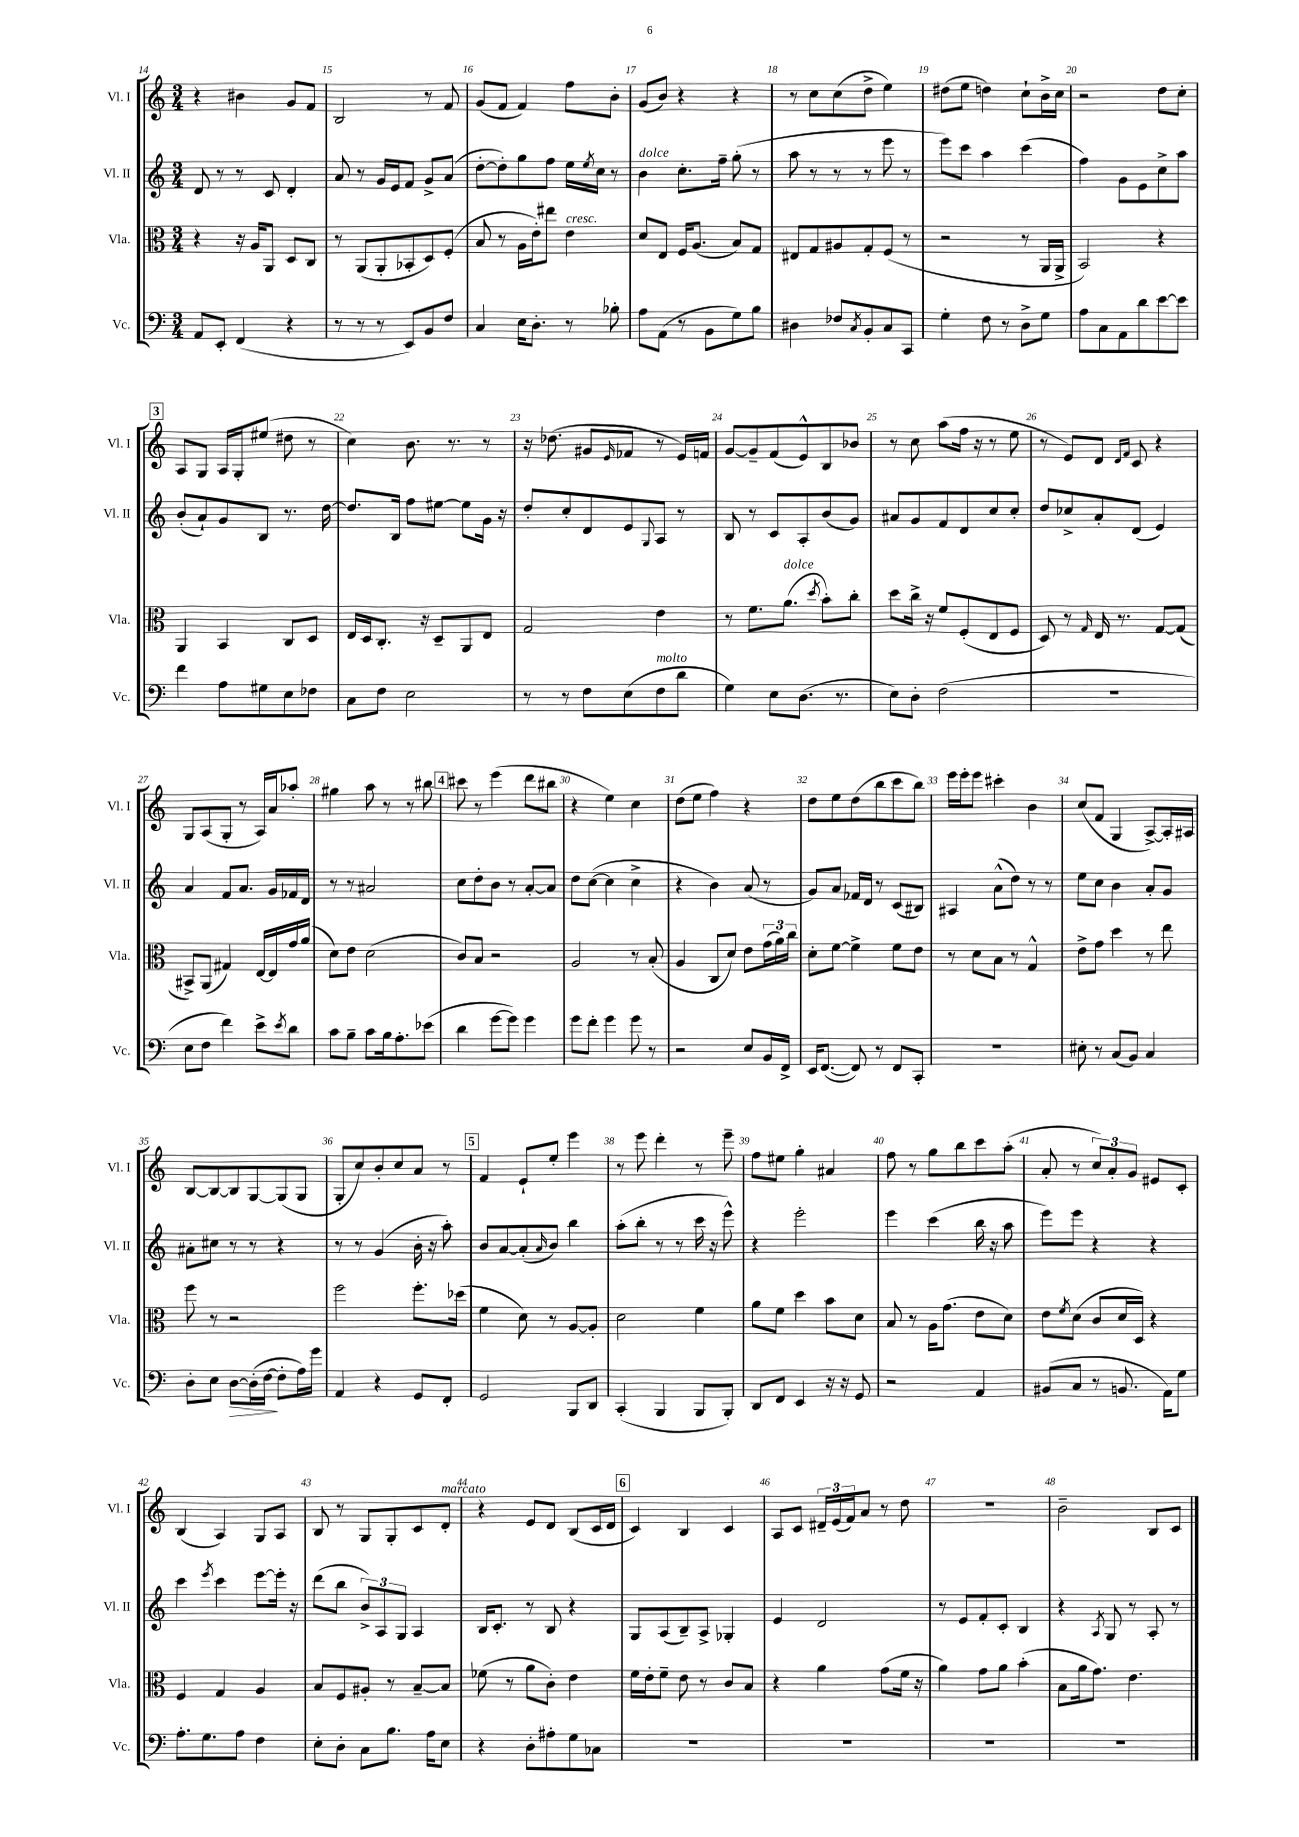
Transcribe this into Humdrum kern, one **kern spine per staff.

**kern	**kern	**kern	**kern
*staff4	*staff3	*staff2	*staff1
*clefF4	*clefC3	*clefG2	*clefG2
*k[]	*k[]	*k[]	*k[]
*M3/4	*M3/4	*M3/4	*M3/4
8AA	4r	8d	4r
8EE'	.	8r	.
(4FF	16r	8r	4b#
.	16A	.	.
.	8AA	8c	.
4r	8D	4d'	8g
.	8C	.	8f
=	=	=	=
8r	8r	8a	2B
8r	(8AA	8r	.
8r	8AA'	16g	.
.	.	16e	.
8EE)	8BB-'	8f	.
8BB	8D)	8g^	8r
8F	(8F'	(8a	8f
=	=	=	=
4C	8B	[8dd'	(8g
.	8r	8dd'])	8f
16E	16A	8gg	4f)
8.D'	16e')	.	.
.	8ee#	8ff	.
8r	4e	16ee	8ff
.	.	8qee	.
.	.	16cc	.
8B-'	.	8r	8b'
=	=	=	=
8A	8d	4b	(8g
(8AA	8E	.	8b)
8r	16F	8.cc'	4r
.	(8.A	.	.
8BB	.	.	.
.	.	16ff~	.
8G)	8B)	(8gg'	4r
8B	8G	8r	.
=	=	=	=
4D#	8E#	8aa	8r
.	8G	8r	8cc
8F-	8A#	8r	(8cc
8qC	.	.	.
8BB'	8G'	8r	8dd^
8C	(8F	8eee	4ee)
8CC	8r	8r	.
=	=	=	=
4G'	2r	8eee)	(8dd#
.	.	8ccc	8ee
8F	.	4aa	4dd)
8r	.	.	.
8D^	8r	(4ccc	8cc`
8G	16AA	.	16b^
.	16AA^	.	16cc
=	=	=	=
8A	2BB)	4ff)	2r
8C	.	.	.
8AA	.	8g	.
8d	.	8e	.
[8e	4r	8cc^	8dd
8e]	.	8aa	8cc'
=	=	=	=
4f	4AA	(8b'	8A
.	.	8a`)	8G
8A	4BB	8g	16A
.	.	.	16G'
8G#	.	8B	(8ee#
8E	8C	8.r	8dd#
8F-	8D	.	8r
.	.	[16dd	.
=	=	=	=
8C	16E	8.dd]	4cc)
.	16D	.	.
8F	8.C'	.	.
.	.	16B	.
2E	.	8ff	8.b
.	16r	.	.
.	8D~	[8ee#	.
.	.	.	8.r
.	8AA	8ee#]	.
.	8E	16g	8r
.	.	16r	.
=	=	=	=
8r	2G	8dd'	16r
.	.	.	(8.dd-
8r	.	8cc'	.
8F	.	8d	8g#
.	.	.	16qqe
(8E	.	8e	8f-
.	.	8qqG	.
8F	4e	8A	8r
8d	.	8r	16e)
.	.	.	16f
=	=	=	=
4G)	8r	8B	[8g
.	8.f	8r	8g~]
8E	.	8c	(8f
.	(8.a	.	.
(8.D	.	8A'	8e^^)
.	8qdd	.	.
.	8b')	(8b	8B
8.r	.	.	.
.	8cc'	8g)	8b-
=	=	=	=
8E)	8dd	8a#	8r
8D'	16cc^	8g	8cc
.	16r	.	.
(2F	8f	8f	(8aa
.	(8F'	8d	16ff
.	.	.	16r
.	8E	8cc	8r
.	8F	8cc'	8ee
=	=	=	=
2.r	8D)	8dd	8r
.	8r	8cc-^	8e)
.	16qqG	.	.
.	16E	8a'	8d
.	8.r	.	.
.	.	.	16qqd
.	.	.	16qqf
.	.	(8d	8c
.	[8G	4e)	4r
.	(8G]	.	.
=	=	=	=
8E	8BB#^)	4a	8G
8F	(8AA	.	(8A
4f)	4G#)	8f	8G'
.	.	8.a	8r
8e^	[16E	.	16A)
.	16E]	16g	16a
8qe	.	.	.
8d	16g	16f-	8aa-'
.	(16a	16d	.
=	=	=	=
8c	8d)	8r	4gg#
8B~	8e	8r	.
8c	(2d	2a#	8aa
16B	.	.	8r
8.A'	.	.	.
.	.	.	8r
(8e-	.	.	8bb#
=	=	=	=
4d	8c)	8cc	8ccc#
.	8B	8dd'	8r
[8g	2r	8b	(4eee
8g])	.	8r	.
4g	.	[8a'	8ddd
.	.	8a]	8bb#
=	=	=	=
8g	2A	8dd	4r
8f'	.	([8cc	.
4g	.	4cc]	4ee)
8g	8r	4cc^	4cc
8r	(8B'	.	.
=	=	=	=
2r	4A	4r	(8dd
.	.	.	8ee
.	8C	4b)	4ff)
.	8d)	.	.
8E	8e	(8a	4r
16BB	(24g	8r	.
.	24a)	.	.
16FF^	.	.	.
.	24cc	.	.
=	=	=	=
16EE	8d'	8g)	8dd
([8.FF	.	.	.
.	[8f	8a	8ee
8FF])	4f^]	16f-	(8dd
.	.	16d	.
8r	.	8r	8bb
8FF	8f	(8c	8ccc
8CC'	8e	8B#)	8bb)
=	=	=	=
2.r	8r	4A#	16eee
.	.	.	16eee'
.	8d	.	8eee
.	8B	(8a^^	4ccc#'
.	8r	8dd)	.
.	4G^^	8r	4b
.	.	8r	.
=	=	=	=
8E#'	8e^	8ee	(8cc
8r	8g	8cc	8f
(8C	4dd	4b	4G
8BB)	.	.	.
4C	8r	8a'	[8A^)
.	8ee	8g	16A']
.	.	.	16A#
=	=	=	=
8D'	8ff	8a#'	[8B
8E	8r	8cc#	8B_
[8D	2r	8r	8B]
(16D']	.	8r	[8G
[16F	.	.	.
8F']	.	4r	(8G]
16A)	.	.	8G
16g	.	.	.
=	=	=	=
4AA	2ff	8r	8G'
.	.	8r	8cc)
4r	.	(4g	8b'
.	.	.	8cc
8GG	8.ff'	16b'	8a
.	.	16r	.
8FF'	.	8aa')	8r
.	(16dd-	.	.
=	=	=	=
2GG	4f	8b	4f
.	.	[8a	.
.	8d)	(8a']	8e`
.	.	16qqa	.
.	8r	8b)	8ee'
8BBB	[8A	4bb	4eee
8DD	8A']	.	.
=	=	=	=
(4CC'	2d	(8aa'	8r
.	.	8bb'	8eee
4BBB	.	8r	4ddd'
.	.	8r	.
8BBB	4f	16ccc	8r
.	.	16r	.
8BBB')	.	8eee^^)	8eee~
=	=	=	=
8DD	8a	4r	8ff
8FF	8f	.	8ee#
4EE	4dd	2eee'	4gg'
16r	8b	.	4a#
16r	.	.	.
8GG	8d	.	.
=	=	=	=
2r	8B	4eee	8ff
.	8r	.	8r
.	16A	(4ccc	8gg
.	(8.g	.	.
.	.	.	8bb
4AA	8e	16bb	8ccc
.	.	16r	.
.	8d)	8aa	(8aa'
=	=	=	=
(8BB#	8e	8eee)	8a'
.	8qf	.	.
8C	(8d	8eee	8r
8r	8c	4r	12cc)
.	.	.	12a'
8.BB	16d	.	.
.	.	.	12g
.	16D)	.	.
.	4r	4r	8e#
16AA)	.	.	.
8G	.	.	8c'
=	=	=	=
8.A'	4F	4ccc	(4B
8.G	.	.	.
.	.	8qeee	.
.	4G	4ccc	4A)
8A	.	.	.
4F	4A	[8eee	8G
.	.	16eee']	8A
.	.	16r	.
=	=	=	=
8E'	8B	(8ddd	8B
8D'	8F	8bb	8r
8C	8A#'	12b^)	8G
.	.	12A	.
8.B	8r	.	8G'
.	.	12G	.
.	[8B~	4A	8c
16A	.	.	.
8E	8B]	.	8d'
=	=	=	=
4r	(8f-	16B	4r
.	.	8.c'	.
.	8r	.	.
8D'	8a	8r	8e
8A#'	8c')	8B	8d
8G	4e	4r	(8B
8C-	.	.	16c
.	.	.	16d
=	=	=	=
2.r	16f	8G	4c)
.	16e'	.	.
.	8f~	(8A	.
.	8e	8B~)	4B
.	8r	8A^	.
.	8c	4G-'	4c
.	8B	.	.
=	=	=	=
2.r	4r	4e	8A
.	.	.	8c
.	4a	2d	24d#~
.	.	.	(24e
.	.	.	24f)
.	.	.	8a
.	(8g	.	8r
.	16f	.	8dd
.	16r	.	.
=	=	=	=
2.r	4a)	8r	2.r
.	.	8e	.
.	8g	8f'	.
.	8a	8c'	.
.	(4b'	4B	.
=	=	=	=
2.r	8B	4r	2b~
.	16a	.	.
.	8.g)	.	.
.	.	8qA	.
.	.	8G	.
.	4.e	8r	.
.	.	8A'	8B
.	.	8r	8c
==	==	==	==
*-	*-	*-	*-
